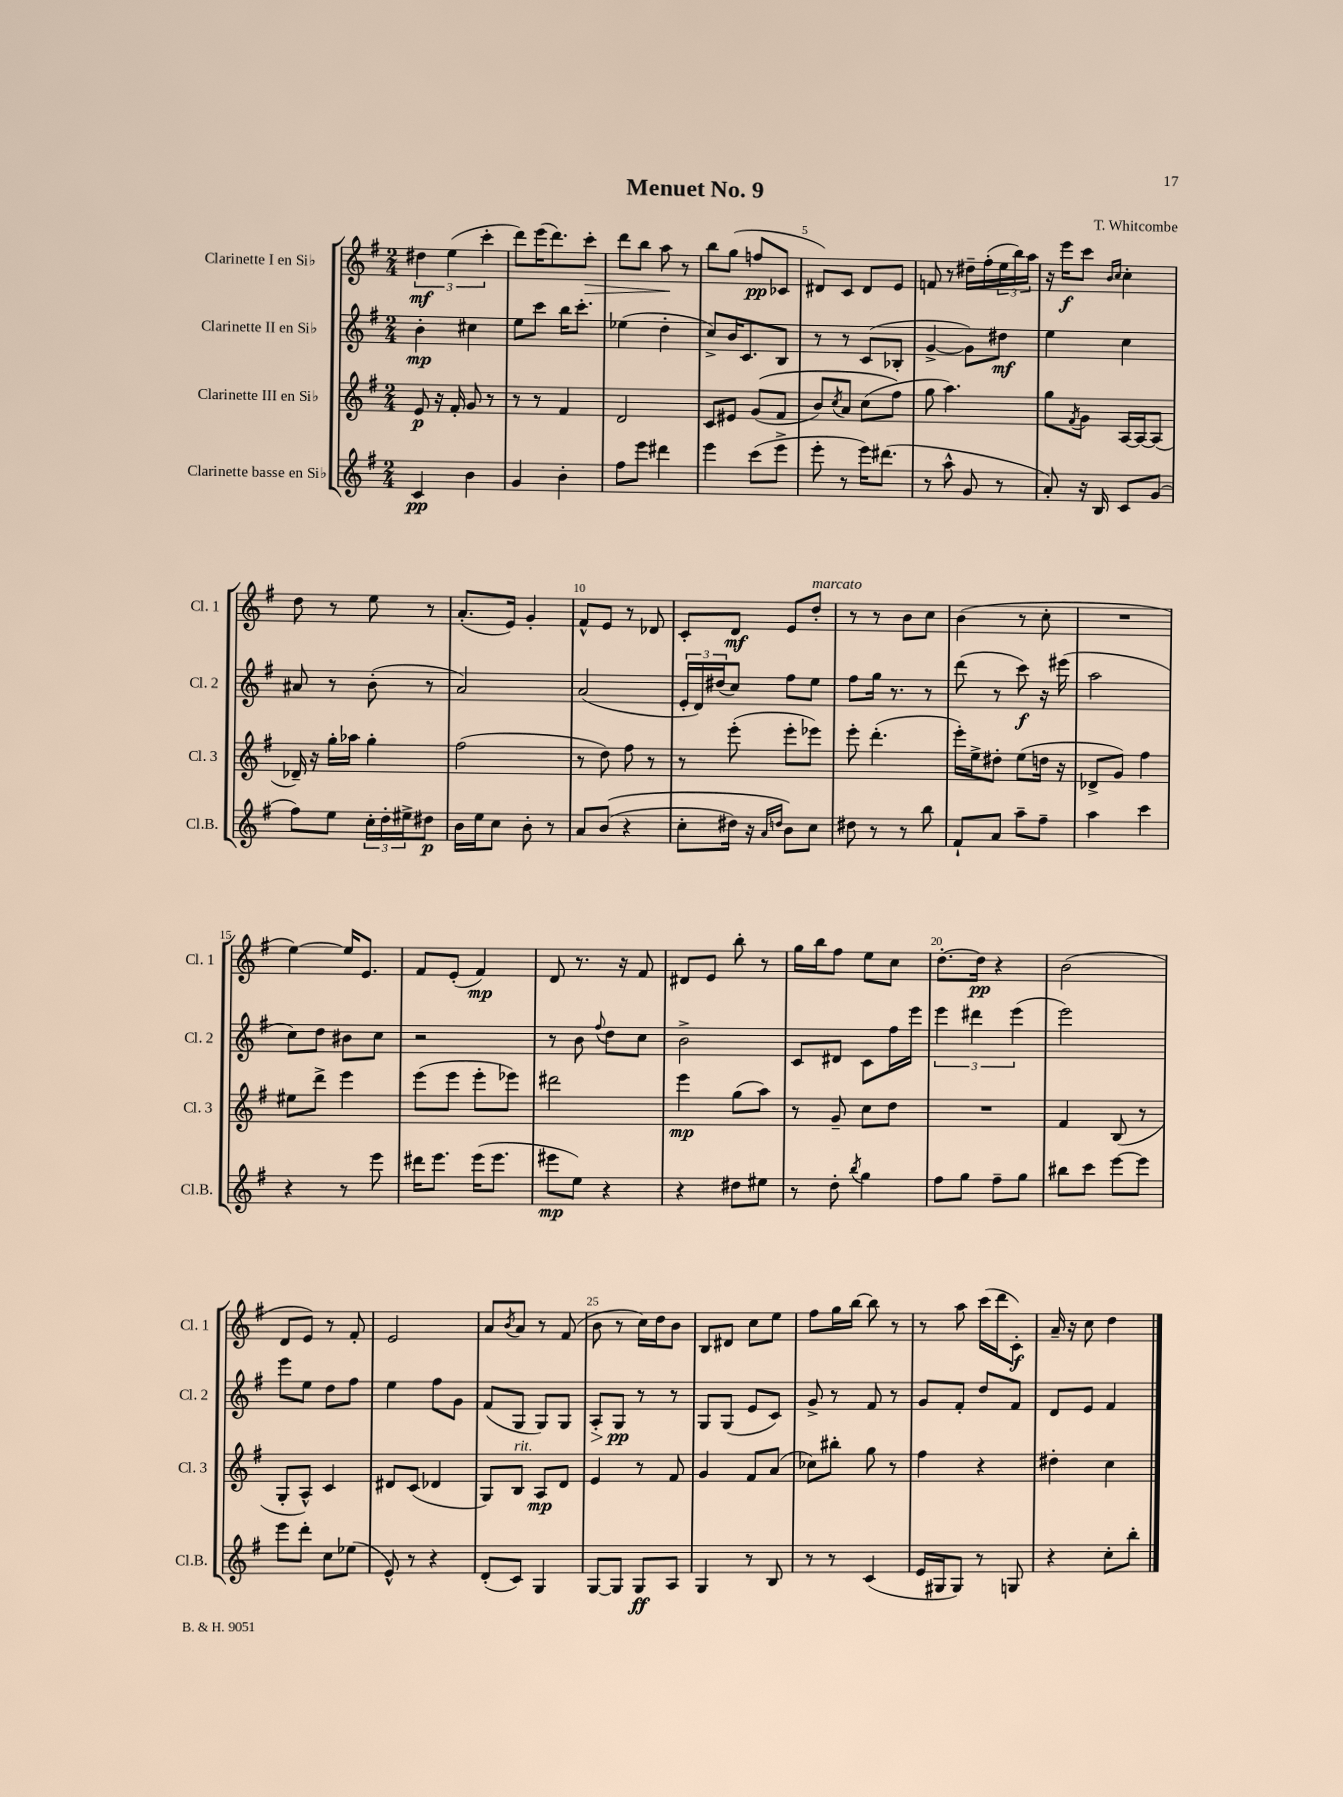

**kern	**kern	**kern	**kern
*staff4	*staff3	*staff2	*staff1
*clefG2	*clefG2	*clefG2	*clefG2
*k[f#]	*k[f#]	*k[f#]	*k[f#]
*M2/4	*M2/4	*M2/4	*M2/4
4c	8e	4b'	6dd#
.	16r	.	.
.	.	.	(6ee
.	16f#'	.	.
4b	8g	4cc#	.
.	.	.	6ccc'
.	8r	.	.
=	=	=	=
4g	8r	8ee	8ddd)
.	8r	8ccc	(16eee
.	.	.	8.ddd)
4b'	4f#	16bb	.
.	.	8.ccc'	.
.	.	.	8ccc'
=	=	=	=
8ff#	2d	(4ee-	8ddd
8eee	.	.	8bb
4ddd#	.	4dd'	8aa
.	.	.	8r
=	=	=	=
4eee	8c	8cc^)	8bb
.	8e#	16b	(8gg
.	.	8.c	.
(8ccc	&((8g	.	8ff
8eee^	8f#	8B	8c-
=	=	=	=
8eee'	8b)	8r	8d#)
.	8qcc	.	.
8r	8a	8r	8c
16eee)	(8cc	(8c	8d#
(8.ddd#	.	.	.
.	8ff#&)	8B-'	8e
=	=	=	=
8r	8gg	[4g^	8f
8aa^^	4.aa)	.	8r
8g	.	8g])	16dd#~
.	.	.	(16ff#'
8r	.	8dd#	24ee
.	.	.	24bb)
.	.	.	24aa
=	=	=	=
8a')	8gg	4ee	16r
.	.	.	16eee
.	8qf#	.	.
16r	8g	.	8ccc
16B	.	.	.
.	.	.	16qqb
.	.	.	16qqcc
8c	[16A	4cc	4cc'
.	16A_	.	.
(8g	(8A]	.	.
=	=	=	=
8ff#)	16d-~)	8a#	8dd
.	16r	.	.
8ee	16gg'	8r	8r
.	16aa-	.	.
24cc'	4gg'	(8b'	8ee
24dd'	.	.	.
24ee#^	.	.	.
8dd#	.	8r	8r
=	=	=	=
16b	(2ff#	2a)	(8.a'
16ee	.	.	.
8cc	.	.	.
.	.	.	16e)
8b'	.	.	4g'
8r	.	.	.
=	=	=	=
8a	8r	(2a	8f#^^
&((8b	8dd)	.	8e
4r	8ff#	.	8r
.	8r	.	8d-
=	=	=	=
8cc'	8r	24e'	8c'
.	.	24d)	.
.	.	(24dd#	.
16dd#)	(8eee'	8cc)	8d
16r	.	.	.
16qqa	.	.	.
16qqdd	.	.	.
8b&)	8eee'	8ff#	8e
8cc	8eee-)	8ee	8dd'
=	=	=	=
8dd#	8eee'	8ff#	8r
8r	(4.ddd'	16gg	8r
.	.	8.r	.
8r	.	.	8b
8bb	.	8r	8cc
=	=	=	=
8f#`	16eee')	(8ddd	(4b
.	16ee^	.	.
8a	8dd#'	8r	.
8aa~	(8ee	8ccc)	8r
8ff#~	16dd	16r	8cc'
.	16r	(16eee#	.
=	=	=	=
4aa	8d-^	2aa	2r
.	8g)	.	.
4ccc	4ff#	.	.
=	=	=	=
4r	8ee#	8cc)	[4ee)
.	8ddd^	8dd	.
8r	4eee	8b#	16ee]
.	.	.	8.e
8eee	.	8cc	.
=	=	=	=
16ddd#	(8eee	2r	8f#
8.eee	.	.	.
.	8eee	.	(8e'
(16eee	8eee'	.	4f#)
8.eee	.	.	.
.	8eee-)	.	.
=	=	=	=
8eee#	2ddd#	8r	8d
8ee)	.	8b	8.r
.	.	8qqff#	.
4r	.	8dd	.
.	.	.	16r
.	.	8cc	8f#
=	=	=	=
4r	4eee	2b^	8d#
.	.	.	8e
8dd#	(8gg	.	8bb'
8ee#	8aa)	.	8r
=	=	=	=
8r	8r	8c	16gg
.	.	.	16bb
8dd'	8g~	8d#	8ff#
8qbb	.	.	.
4gg	8cc	8c	8ee
.	8dd	16ff#	8cc
.	.	16eee	.
=	=	=	=
8ff#	2r	6eee	[8.dd'
8gg	.	.	.
.	.	6ddd#	.
.	.	.	16dd]
8ff#~	.	.	4r
.	.	(6eee	.
8gg	.	.	.
=	=	=	=
8bb#	4f#	2eee)	(2b
8ccc	.	.	.
[8eee	(8B	.	.
8eee]	8r	.	.
=	=	=	=
8eee	8G'	8eee	8d
8ddd'	8A^^)	8ee	8e)
8cc	4c	8dd	8r
(8ee-	.	8ff#	8f#'
=	=	=	=
8e^^)	8d#	4ee	2e
8r	(8c	.	.
4r	4d-	8ff#	.
.	.	8g	.
=	=	=	=
(8d'	8G)	(8f#	8a
.	.	.	8qb
8c)	8B	8G	8a
4G	8A	8G)	8r
.	8d	8G	(8f#
=	=	=	=
[8G	4e	8A'	8b
8G]	.	8G	8r
8G	8r	8r	16cc)
.	.	.	16dd
8A	8f#	8r	8b
=	=	=	=
4G	4g	8G	8B
.	.	(8G	8d#
8r	8f#	8e	8cc
8B	(8a	8c)	8ee
=	=	=	=
8r	8cc-)	8g^	8ff#
8r	8bb#'	8r	16gg
.	.	.	[16bb
(4c	8gg	8f#	8bb]
.	8r	8r	8r
=	=	=	=
16e	4ff#	8g	8r
16G#	.	.	.
8G#)	.	8f#'	8aa
8r	4r	8dd	(16ccc
.	.	.	16ddd
8G	.	8f#	8c')
=	=	=	=
4r	4dd#'	8d	16a~
.	.	.	16r
.	.	8e	8cc
8cc'	4cc	4f#	4dd
8bb'	.	.	.
==	==	==	==
*-	*-	*-	*-
